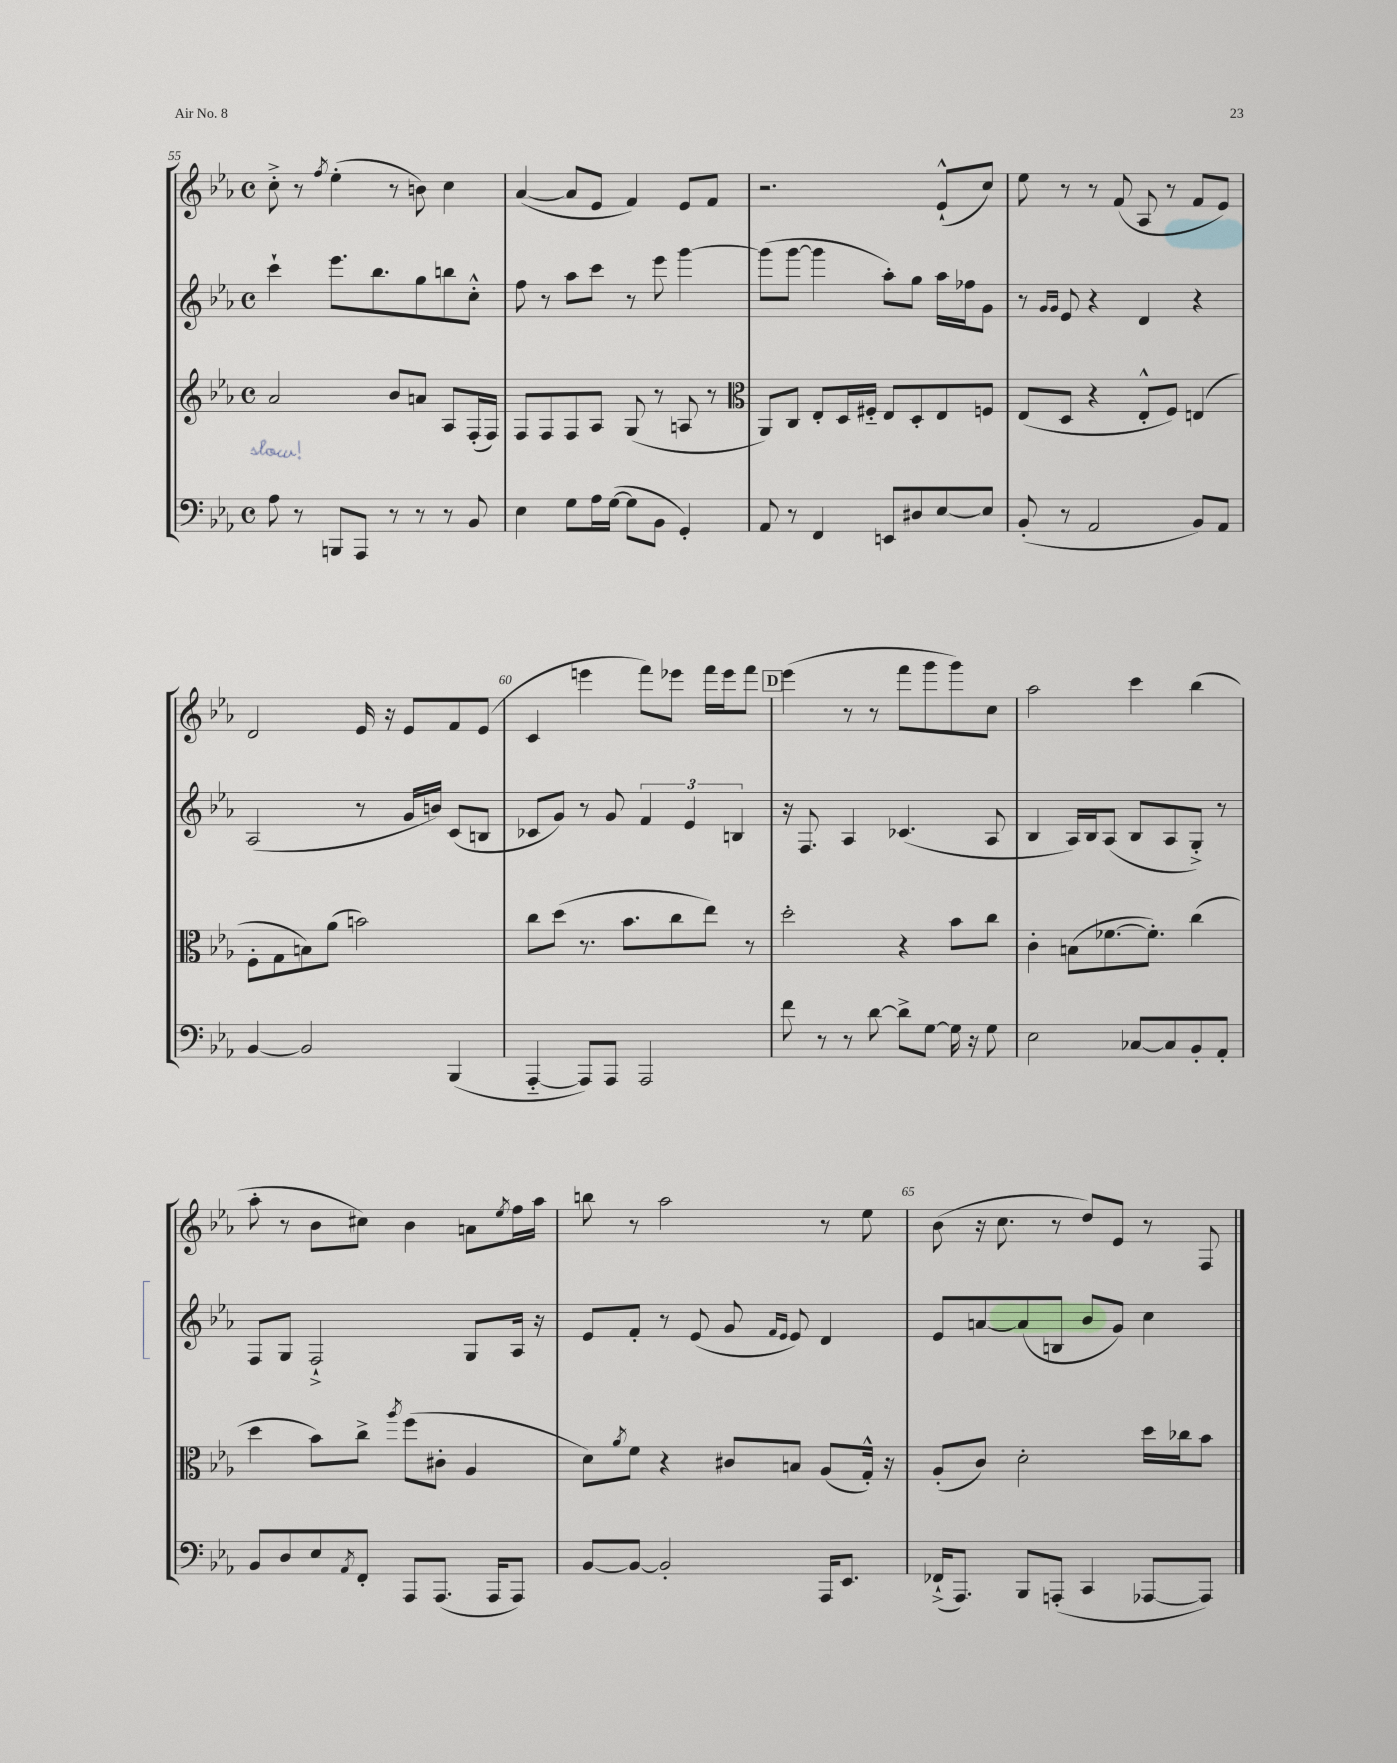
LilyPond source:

<<
\new StaffGroup <<
\new Staff = "s0" {
    \clef treble \key ees \major \defaultTimeSignature \time 4/4
    c''8-.-> r8 \acciaccatura { f''8 } ees''4-.( r8 b'8) c''4 |
    aes'4~( aes'8 ees'8 f'4) ees'8 f'8 |
    r2. ees'8-!-^( c''8) |
    ees''8 r8 r8 f'8( aes8 r8 f'8 ees'8) |
    d'2 ees'16 r16 ees'8 f'8 ees'8( |
    c'4 e'''4 f'''8) ees'''8 f'''16 ees'''16 f'''8 |
    \mark \markup { \box "D" } ees'''4( r8 r8 f'''8 g'''8 g'''8) c''8 |
    aes''2 c'''4 bes''4( |
    aes''8-. r8 bes'8 cis''8) bes'4 a'8 \acciaccatura { ees''8 } f''16 aes''16 |
    b''8 r8 aes''2 r8 ees''8 |
    bes'8( r16 c''8. r8 d''8) ees'8 r8 f8 \bar "|." |
}
\new Staff = "s1" {
    \clef treble \key ees \major \defaultTimeSignature \time 4/4
    c'''4-! ees'''8. bes''8. g''8 b''8 c''8-.-^ |
    f''8 r8 aes''8 c'''8 r8 ees'''8 g'''4~ |
    g'''8( g'''8~ g'''4 aes''8-.) g''8 aes''16 fes''16 g'8 |
    r8 \grace { g'16 g'16 } ees'8 r4 d'4 r4 |
    aes2( r8 g'16 b'16) c'8( b8 |
    ces'8 g'8) r8 g'8 \tuplet 3/2 { f'4 ees'4 b4 } |
    \mark \markup { \box "D" } r16 f8. aes4 ces'4.( aes8 |
    bes4 aes16) bes16 aes8( bes8 aes8 g8-.->) r8 |
    f8 g8 f2-!-> g8 aes16 r16 |
    ees'8 f'8-. r8 ees'8( g'8 \grace { f'16 ees'16 } ees'8) d'4 |
    ees'8 a'8~ a'8( b8 bes'8 g'8) c''4 \bar "|." |
}
\new Staff = "s2" {
    \clef treble \key ees \major \defaultTimeSignature \time 4/4
    aes'2 bes'8 a'8 aes8 f16-.( f16) |
    f8 f8 f8 aes8 g8( r8 a8 r8 |
    \clef alto aes,8) c8 ees8-. d16 fis16-_ ees8 d8-. ees8 f8 |
    ees8( d8 r4 ees8-.-^ f8) e4( |
    f8-. g8 b8) aes'8( b'2) |
    c''8 d''8( r8. bes'8. c''8 ees''8) r8 |
    \mark \markup { \box "D" } d''2-. r4 bes'8 c''8 |
    c'4-. b8( fes'8.~ fes'8.-.) c''4( |
    d''4 bes'8) c''8-> \acciaccatura { aes''8 } f''8( cis'8-. aes4 |
    d'8) \acciaccatura { aes'8 } f'8 r4 cis'8 b8 aes8( g16-.-^) r16 |
    aes8-.( c'8) d'2-. d''16 ces''16 bes'8 \bar "|." |
}
\new Staff = "s3" {
    \clef bass \key ees \major \defaultTimeSignature \time 4/4
    aes8 r8 b,,8 aes,,8 r8 r8 r8 bes,8 |
    ees4 g8 aes16 g16~( g8 bes,8 g,4-.) |
    aes,8 r8 f,4 e,8 dis8 ees8~ ees8 |
    bes,8-.( r8 aes,2 bes,8) aes,8 |
    bes,4~ bes,2 bes,,4( |
    aes,,4~-_ aes,,8) aes,,8 aes,,2 |
    \mark \markup { \box "D" } f'8 r8 r8 d'8~ d'8-> g8~ g16 r16 g8 |
    ees2 ces8~ ces8 bes,8-. aes,8-. |
    bes,8 d8 ees8 \acciaccatura { aes,8 } f,8-. aes,,8 aes,,8.( aes,,16 aes,,8) |
    bes,8~ bes,8~ bes,2-. aes,,16 ees,8. |
    fes,16-!->( aes,,8.) bes,,8 a,,8-.( c,4 aes,,8~ aes,,8) \bar "|." |
}
>>
>>
\layout { \context { \Score currentBarNumber = #55 \override BarNumber.break-visibility = ##(#f #t #t) barNumberVisibility = #(every-nth-bar-number-visible 5) } }
